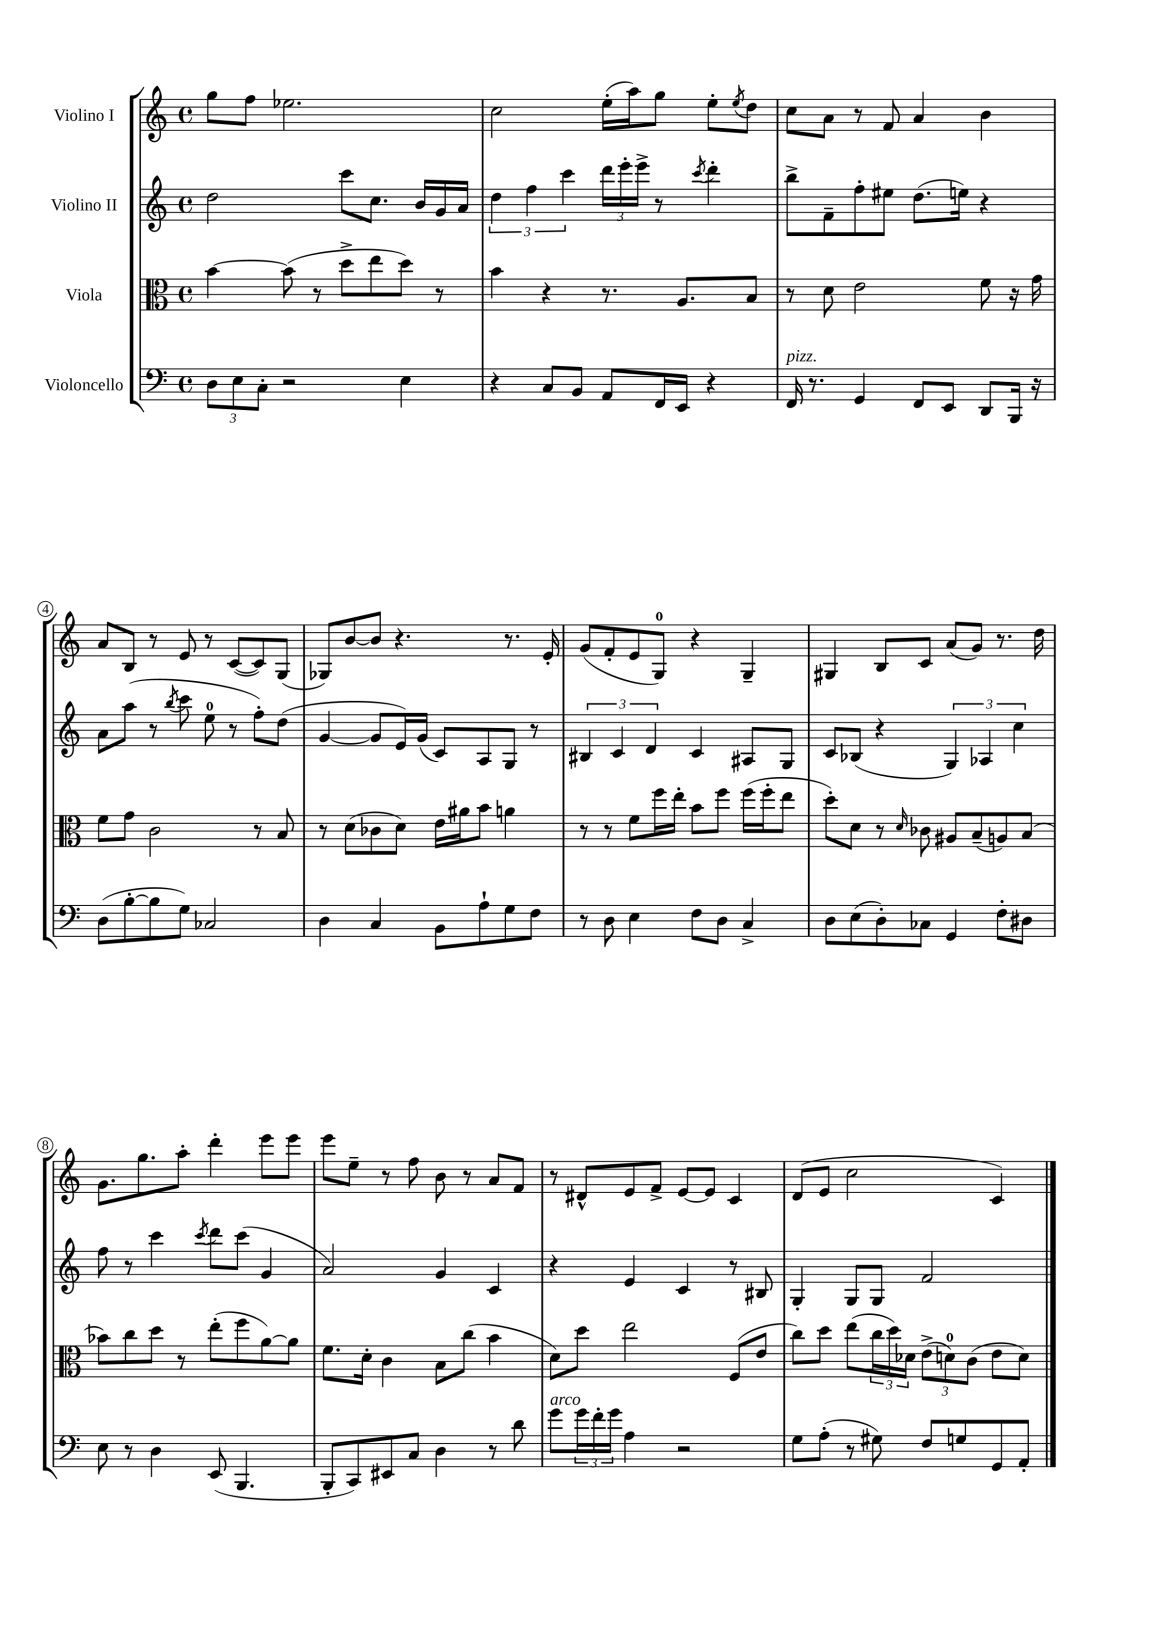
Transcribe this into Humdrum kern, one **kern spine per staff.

**kern	**kern	**kern	**kern
*part4	*part3	*part2	*part1
*staff4	*staff3	*staff2	*staff1
*I"Violoncello	*I"Viola	*I"Violino II	*I"Violino I
*clefF4	*clefC3	*clefG2	*clefG2
*k[]	*k[]	*k[]	*k[]
*M4/4	*M4/4	*M4/4	*M4/4
*met(c)	*met(c)	*met(c)	*met(c)
=1	=1	=1	=1
12D\L	[4b\	2dd\	8gg\L
12E\	.	.	.
.	.	.	8ff\J
12C'\J	.	.	.
2r	(8b\]	.	2.ee-X\
.	8r	.	.
.	8dd^\L	8ccc\L	.
.	8ee\	8.cc\J	.
4E\	8dd\J)	.	.
.	.	16b/LL	.
.	8r	16g/	.
.	.	16a/JJ	.
=2	=2	=2	=2
4r	4b\	6dd\	2cc\
.	.	6ff\	.
8C/L	4r	.	.
.	.	6ccc\	.
8BB/J	.	.	.
8AA/L	8.r	24ddd\LL	(16ee'\LL
.	.	24eee'\	.
.	.	.	16aa\J)
.	.	24eee^\JJ	.
16FF/L	.	8r	8gg\J
16EE/JJ	8.A/L	.	.
.	.	8qccc/	.
4r	.	4ddd'\	8ee'\L
.	.	.	8qee/
.	8B/J	.	8dd\J
=3	=3	=3	=3
!LO:TX:a:i:t=pizz.	!	!	!
16FF/	8r	8bb^\L	8cc\L
8.r	.	.	.
.	8d\	8f~\	8a\J
4GG/	2e\	8ff'\	8r
.	.	8ee#X\J	8f/
8FF/L	.	(8.dd\L	4a/
8EE/J	.	.	.
.	.	16een\Jk)	.
8DD/L	8f\	4r	4b\
16BBB/Jk	16r	.	.
16r	16g\	.	.
!!LO:LB:g=z
=4	=4	=4	=4
(8D\L	8f\L	8a\L	8a/L
[8B'\	8g\J	(8aa\J	8B/J
8B\]	2c\	8r	8r
.	.	8qbb/	.
8G\J)	.	8ccc\	8e/
2C-X/	.	8ee\	8r
.	.	8r	([8c/L
.	8r	8ff'\L)	8c/])
.	8B/	(8dd\J	(8G/J
=5	=5	=5	=5
4D\	8r	[4g/	8G-X/L)
.	(8d\L	.	[8b/
4C/	8c-X\	8g/L]	8b/J]
.	8d\J)	16e/L)	4.r
.	.	(16g/JJ	.
8BB\L	16e\LL	8c/L)	.
.	16a#X\J	.	.
8A`\	8b\J	8A/	.
8G\	4an\	8G/J	8.r
8F\J	.	8r	.
.	.	.	16e'/
=6	=6	=6	=6
8r	8r	6B#X/	(8g/L
8D\	8r	.	8f'/
.	.	6c/	.
4E\	8f\L	.	8e/
.	.	6d/	.
.	16ff\L	.	8G/J)
.	16ee'\JJ	.	.
8F\L	8b\L	4c/	4r
8D\J	8ff\J	.	.
4C^/	(16ff\LL	8A#X/L	4G~/
.	16ff'\J	.	.
.	8ee\J	8G/J	.
=7	=7	=7	=7
8D\L	8dd'\L)	8c/L	4G#X/
(8E\	8d\J	(8B-X/J	.
8D'\)	8r	4r	8B/L
.	16qqd/	.	.
8C-X\J	8c-X\	.	8c/J
4GG/	8A#X/L	6G/)	(8a/L
.	(8B~/	.	8g/J)
.	.	6A-X/	.
8F'\L	8An/)	.	8.r
.	.	6cc\	.
8D#X\J	(8B/J	.	.
.	.	.	16dd\
!!LO:LB:g=z
=8	=8	=8	=8
8E\	8b-X\L)	8ff\	8.g\L
8r	8cc\	8r	.
.	.	.	8.gg\
4D\	8dd\J	4ccc\	.
.	8r	.	8aa'\J
.	.	8qccc/	.
(8EE/	(8ee'\L	8ddd\L	4ddd'\
4.BBB/	8ff\	(8ccc\J	.
.	[8a\)	4g/	8eee\L
.	8a\J]	.	8eee\J
=9	=9	=9	=9
8BBB'/L	8.f\L	2a/)	8eee\L
8CC/)	.	.	8ee~\J
.	16d'\Jk	.	.
8EE#X/	4c\	.	8r
8C/J	.	.	8ff\
4D\	8B\L	4g/	8b\
.	(8cc\J	.	8r
8r	4b\	4c/	8a/L
8d\	.	.	8f/J
=10	=10	=10	=10
!LO:TX:a:i:t=arco	!	!	!
8g\L	8d\L)	4r	8r
24g\L	8dd\J	.	8d#X^^/L
24f'\	.	.	.
24g\JJ	.	.	.
4A\	2ee\	4e/	8e/
.	.	.	8f^/J
2r	.	4c/	[8e/L
.	.	.	8e/J]
.	(8F/L	8r	4c/
.	8e/J	8B#X/	.
=11	=11	=11	=11
8G\L	8cc\L)	4G'/	(8d/L
(8A'\J	8dd\J	.	8e/J
8r	(8ee\L	8G/L	2cc\
8G#X\)	24cc\L	8G/J	.
.	24dd\)	.	.
.	24d-X\JJ	.	.
8F/L	(12e^\L	2f/	.
.	12dn\)	.	.
8Gn/	.	.	.
.	(12c\J	.	.
8GG/	8e\L	.	4c/)
8AA'/J	8d\J)	.	.
==	==	==	==
*-	*-	*-	*-
